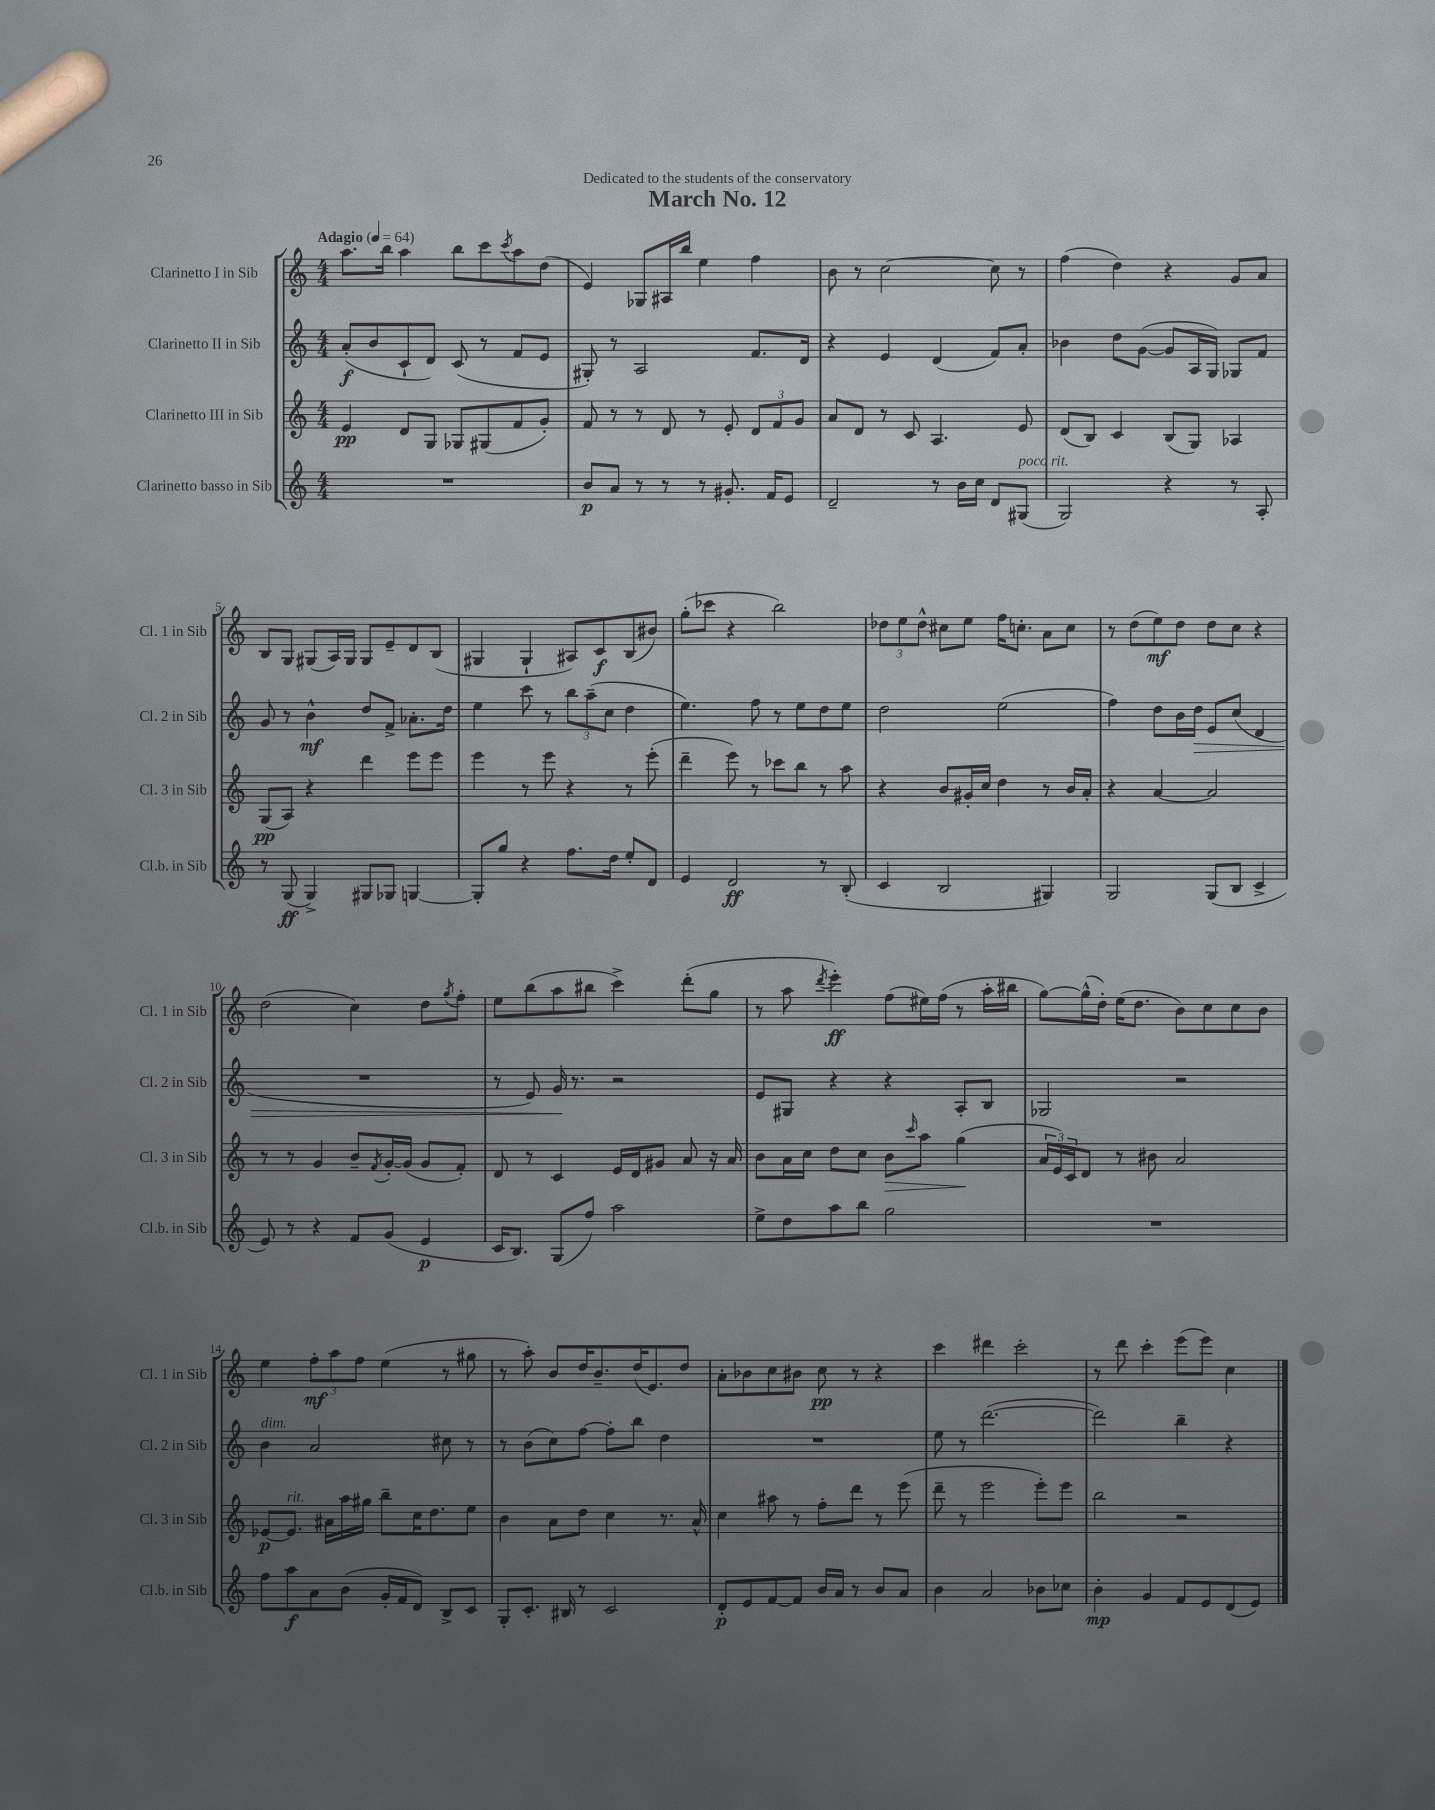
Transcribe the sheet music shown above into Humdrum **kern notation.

**kern	**kern	**kern	**kern
*staff4	*staff3	*staff2	*staff1
*clefG2	*clefG2	*clefG2	*clefG2
*k[]	*k[]	*k[]	*k[]
*M4/4	*M4/4	*M4/4	*M4/4
*MM64	*MM64	*MM64	*MM64
1r	4e	(8a'	8.aa
.	.	8b	.
.	.	.	16bb
.	8d	8c`	4aa
.	8G	8d)	.
.	8G-	(8c	8bb
.	(8G#	8r	8ccc
.	.	.	8qccc
.	8f	8f	8aa
.	8g')	8e	(8dd
=	=	=	=
8b	8f	8G#')	4e)
8a	8r	8r	.
8r	8r	2A	8G-
8r	8d	.	16A#
.	.	.	16bb
8r	8r	.	4ee
8.g#'	8e'	.	.
.	12d	8.f	4ff
16f	.	.	.
.	12f	.	.
8e	.	.	.
.	12g	.	.
.	.	16d	.
=	=	=	=
2d~	8a	4r	8b
.	8d	.	8r
.	8r	4e	[2cc
.	8c	.	.
8r	4.A	(4d	.
16b	.	.	.
16cc	.	.	.
8d	.	8f)	8cc]
(8G#	8e	8a'	8r
=	=	=	=
2G)	(8d	4b-	(4ff
.	8B)	.	.
.	4c	8dd	4dd)
.	.	([8g	.
4r	(8B	8g]	4r
.	8G)	16A	.
.	.	16G)	.
8r	4A-	8G-	8g
8A'	.	8f	8a
=	=	=	=
8r	(8G	8g	8B
(8G	8A)	8r	8G
4G^)	4r	4b^^	(8G#
.	.	.	16A)
.	.	.	16G#
8G#	4ddd	8dd	8G#
8G-	.	8f^	8e~
[4G	8eee	8.a-'	8d
.	8eee	.	(8B
.	.	16dd	.
=	=	=	=
8G']	4eee	4ee	4G#
8gg	.	.	.
4r	8r	8ccc	4G#`
.	8eee	8r	.
8.ff	4r	12bb	8A#)
.	.	(12aa~	.
.	.	.	8c
.	.	12cc	.
16dd	.	.	.
8ee'	8r	4dd	(8B
8d	(8eee'	.	8b#)
=	=	=	=
4e	4ddd~	4.ee)	(8gg'
.	.	.	8ccc-
2d	8eee)	.	4r
.	8r	8ff	.
.	8ccc-	8r	2bb)
.	8bb	8ee	.
8r	8r	8dd	.
(8B'	8aa	8ee	.
=	=	=	=
4c	4r	2dd	12dd-
.	.	.	12ee
.	.	.	12dd-^^
2B	8b	.	8cc#
.	16g#'	.	8ee
.	16cc	.	.
.	4dd	(2ee	16ff
.	.	.	8.cc'
4G#)	8r	.	8a
.	16b	.	8cc
.	16a'	.	.
=	=	=	=
2G	4r	4ff)	8r
.	.	.	(8dd
.	[4a	8dd	8ee)
.	.	16b	8dd
.	.	16dd	.
(8G	2a]	8e	8dd
8B	.	(8cc	8cc
4c^	.	4d	4r
=	=	=	=
8e)	8r	1r	(2dd
8r	8r	.	.
4r	4g	.	.
8f	8b~	.	4cc)
.	8qf	.	.
(8g	[16g'	.	.
.	(16g]	.	.
4e	8g	.	8dd
.	.	.	8qgg
.	8f')	.	8ff'
=	=	=	=
16c	8d	8r	8ee
8.B)	.	.	.
.	8r	8e)	(8bb
(8G	4c	16g	8aa
.	.	8.r	.
8ff)	.	.	8bb#
2aa	16e	2r	4ccc^)
.	16d	.	.
.	8g#	.	.
.	8a	.	(8ddd'
.	16r	.	8gg
.	16a	.	.
=	=	=	=
8ee^	8b	8e	8r
8dd	16a	8G#	8aa
.	16cc	.	.
.	.	.	8qddd
8aa	8dd	4r	4eee')
8bb	8cc	.	.
2gg	8b	4r	(8ff
.	16qqccc	.	.
.	8aa	.	16ee#)
.	.	.	(16ff
.	(4gg	8A'	8r
.	.	8B	16aa'
.	.	.	16bb#
=	=	=	=
1r	24a	2G-	[8gg)
.	24e)	.	.
.	24c	.	.
.	8d	.	(16gg^^]
.	.	.	16dd')
.	8r	.	(16ee
.	.	.	8.dd
.	8b#	.	.
.	2a	2r	8b)
.	.	.	8cc
.	.	.	8cc
.	.	.	8b
=	=	=	=
8ff	[8e-	4b	4ee
8aa	8.e-]	.	.
8a	.	2a	12ff'
.	16a#	.	.
.	.	.	12aa
(8b	16aa	.	.
.	.	.	12ff
.	16gg#	.	.
16g'	8bb~	.	(4ee
16f	.	.	.
8d)	16cc	.	.
.	8.dd	.	.
8B^	.	8cc#	8r
8c	8ee	8r	8gg#
=	=	=	=
8G'	4b	8r	8r
8.c'	.	(8b	8aa')
.	8a	8cc)	8b
16B#	.	.	.
8r	8dd	[8ff	16dd
.	.	.	8.b~
2c	4cc	8ff']	.
.	.	8bb	(16dd
.	.	.	8.e)
.	8.r	4dd	.
.	.	.	8dd
.	16a^^	.	.
=	=	=	=
8d'	4cc	1r	8a'
8e	.	.	8b-
[8f	8aa#	.	8cc
8f]	8r	.	8b#
16b	8ff'	.	8cc
16a	.	.	.
8r	8ddd	.	8r
8b	8r	.	4r
8a	(8eee	.	.
=	=	=	=
4b	8ddd~	8ee	4ccc
.	8r	8r	.
2a	2eee	([2.ddd	4ddd#
.	.	.	2ccc'
8b-	8eee')	.	.
8cc-	8eee	.	.
=	=	=	=
4b'	2bb	2ddd])	8r
.	.	.	8ddd
4g	.	.	4ccc'
8f	2r	4bb~	(8eee
8e	.	.	8eee)
(8d	.	4r	4cc
8e)	.	.	.
==	==	==	==
*-	*-	*-	*-
